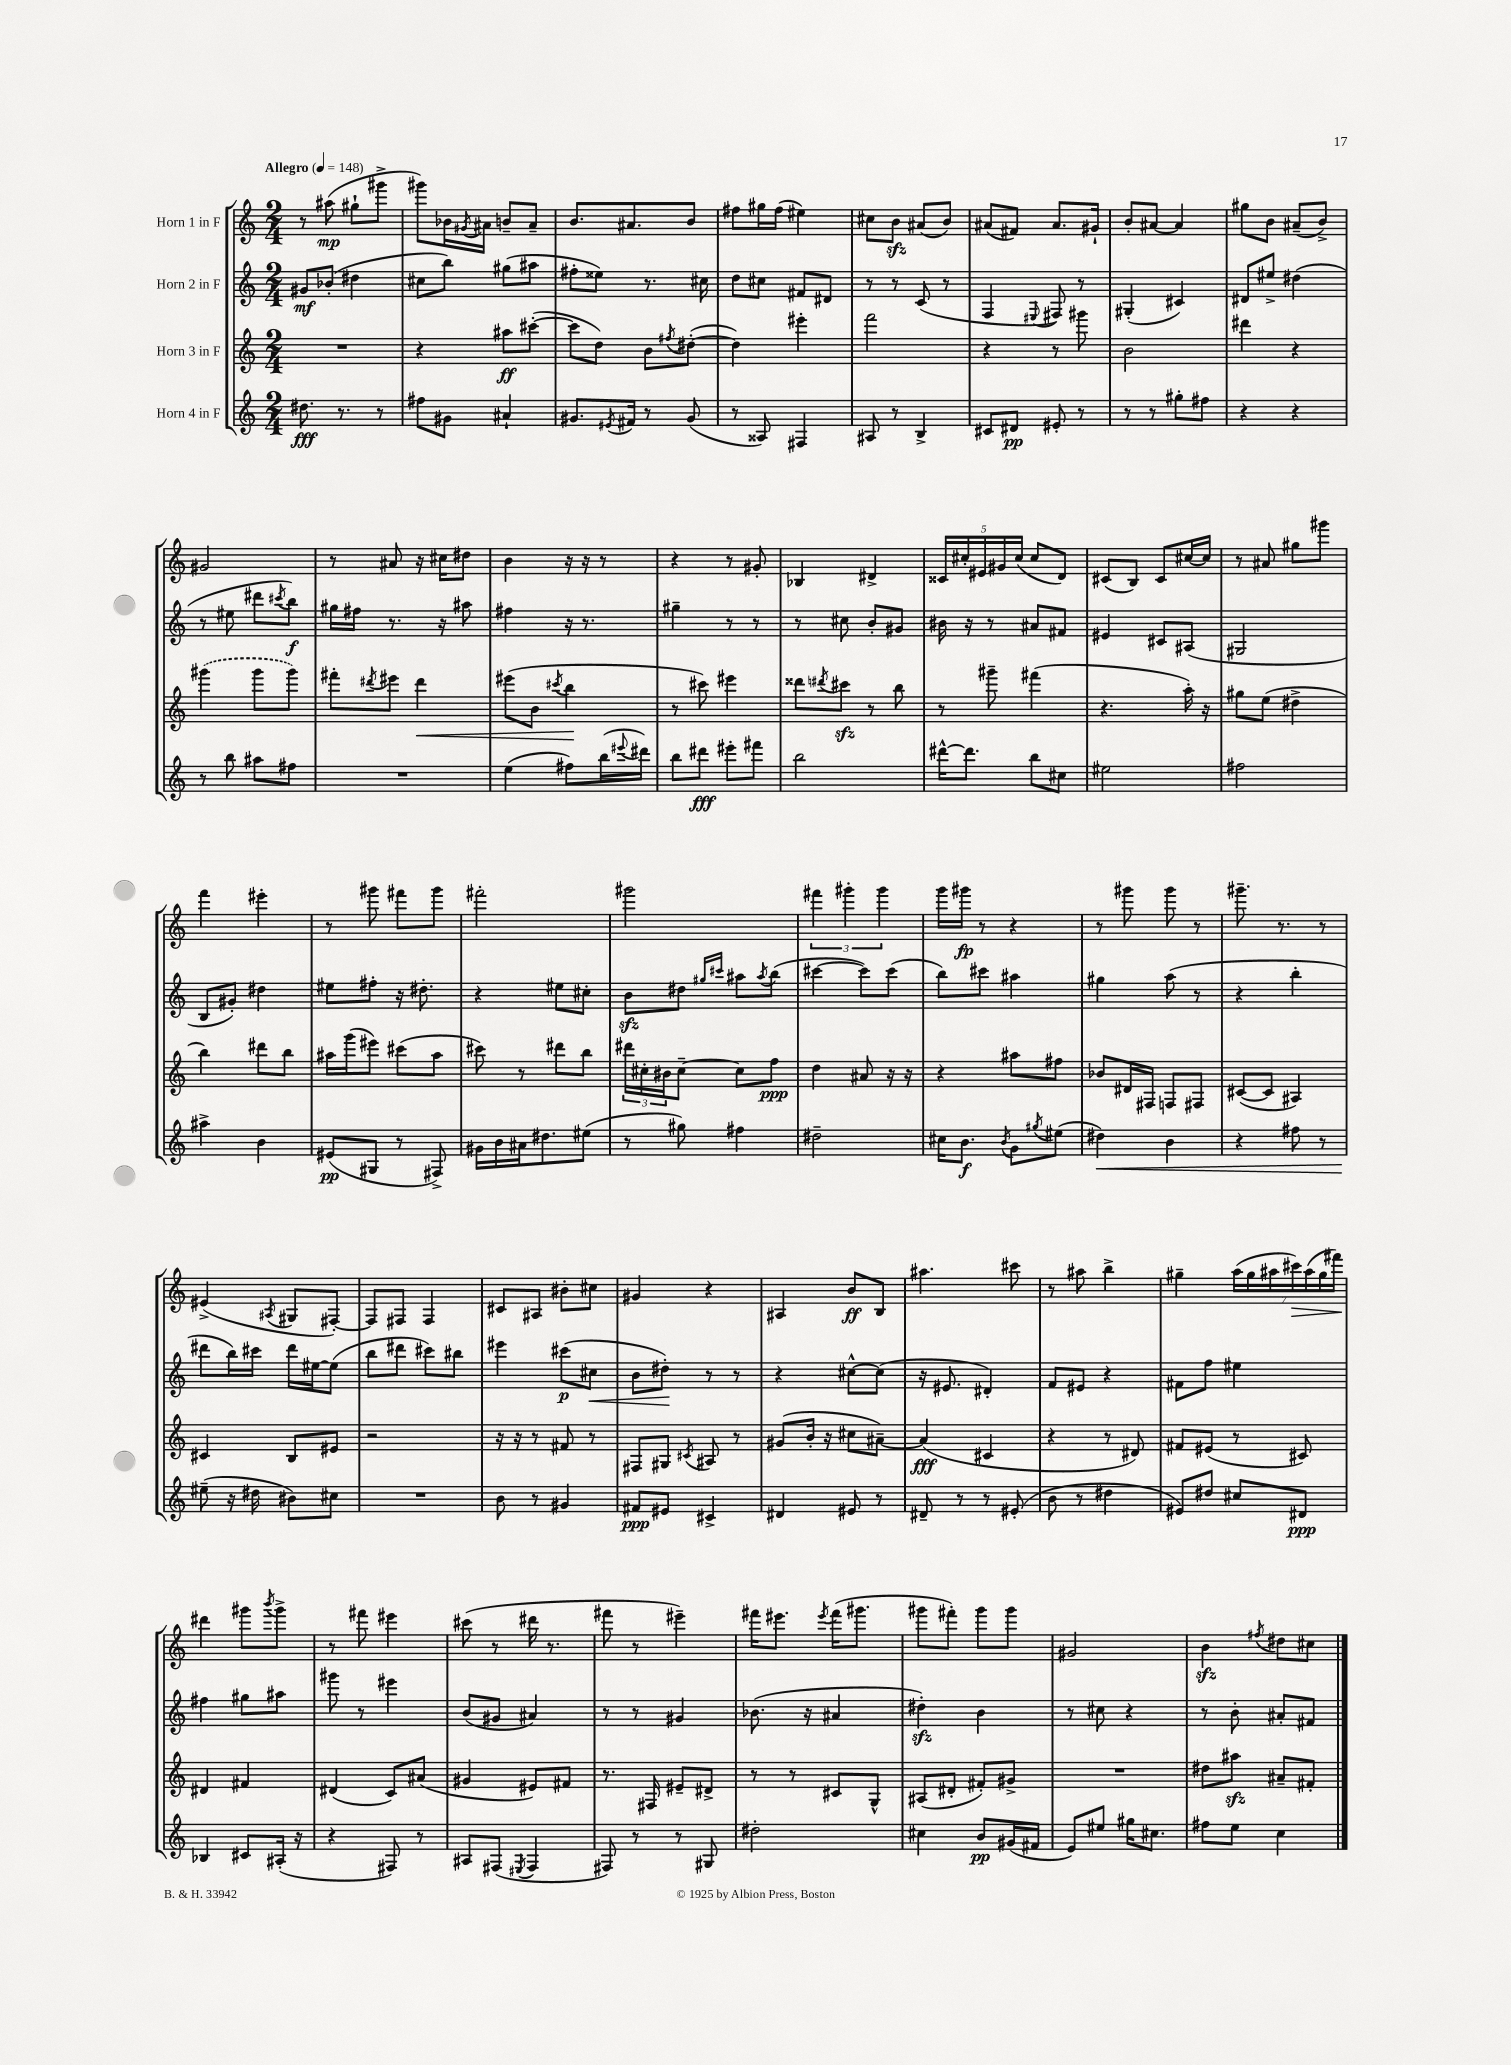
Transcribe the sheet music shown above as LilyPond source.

<<
\new StaffGroup <<
\new Staff = "s0" \with { instrumentName = "Horn 1 in F" } {
    \clef treble \key c \major \numericTimeSignature \time 2/4 \tempo "Allegro" 4 = 148
    r8 ais''8\mp( gis''8-! gis'''8-> |
    gis'''8) bes'16 \acciaccatura { gis'8 } ais'16 b'8-- ais'8-- |
    b'8. ais'8. b'8 |
    fis''8 gis''16 fis''16( eis''4) |
    cis''8 b'8\sfz ais'8( b'8) |
    ais'8( fis'8) ais'8. gis'16-! |
    b'8-. ais'8~ ais'4 |
    gis''8 b'8 ais'8--( b'8->) |
    gis'2 |
    r8 ais'8 r16 cis''16 dis''8 |
    b'4 r16 r16 r8 |
    r4 r8 gis'8-. |
    bes4 dis'4-> |
    \tuplet 5/4 { cisis'16 cis''16-. eis'16 gis'16 cis''16( } cis''8 d'8) |
    cis'8( b8) cis'8 cis''16~ cis''16 |
    r8 ais'8 gis''8 gis'''8 |
    f'''4 eis'''4-. |
    r8 gis'''8 fis'''8 gis'''8 |
    fis'''2-. |
    gis'''2 |
    \tuplet 3/2 { fis'''4 gis'''4-. gis'''4 } |
    g'''16 gis'''16\fp r8 r4 |
    r8 gis'''8 gis'''8 r8 |
    gis'''8.-- r8. r8 |
    eis'4->( \acciaccatura { ais8 } gis8 fis8~-.) |
    fis8 fis8 fis4 |
    cis'8 ais8 bis'8-. cis''8 |
    gis'4 r4 |
    ais4 b'8\ff b8 |
    ais''4. cis'''8 |
    r8 ais''8 b''4-> |
    gis''4-- \tuplet 7/4 { a''16( gis''16 ais''16 cis'''16\>) ais''16( gis''16 fis'''16) } |
    dis'''4\! gis'''8 \acciaccatura { b'''8 } gis'''8-> |
    r8 fis'''8 eis'''4 |
    cis'''8( r8 dis'''16 r8. |
    fis'''8 r8 eis'''4--) |
    fis'''16 eis'''8. \acciaccatura { eis'''8 } fis'''16( gis'''8. |
    gis'''8 fis'''8-.) gis'''8 gis'''8 |
    gis'2 |
    b'4\sfz \acciaccatura { fis''8 } dis''8 cis''8 \bar "|." |
}
\new Staff = "s1" \with { instrumentName = "Horn 2 in F" } {
    \clef treble \key c \major \numericTimeSignature \time 2/4
    gis'8\mf bes'8-.( dis''4 |
    cis''8 b''8) gis''8( ais''8 |
    fis''8-. eisis''8) r8. cis''16 |
    d''8 cis''8 fis'8 dis'8 |
    r8 r8 c'8( r8 |
    f4 \appoggiatura { eis8 } fis8) r8 |
    gis4-.( cis'4) |
    dis'8 eis''8-> dis''4( |
    r8 eis''8 dis'''8 \acciaccatura { cis'''8 } b''8\f) |
    gis''16 fis''16 r8. r16 ais''8 |
    fis''4 r16 r8. |
    gis''4-- r8 r8 |
    r8 cis''8 b'8-. gis'8 |
    bis'16 r16 r8 ais'8 fis'8 |
    eis'4 cis'8 ais8( |
    gis2 |
    b8 gis'8-.) dis''4 |
    eis''8 fis''8-. r16 dis''8.-. |
    r4 eis''8 cis''8-. |
    b'8\sfz dis''8 \grace { gis''16 cis'''16 } ais''8 \acciaccatura { ais''8 } b''8( |
    cis'''4~ cis'''8) cis'''8( |
    b''8) cis'''8 ais''4 |
    gis''4 a''8( r8 |
    r4 b''4-. |
    dis'''8 b''16) cis'''16 dis'''16 eis''16~ eis''8( |
    b''8 dis'''8 cis'''8) bis''8 |
    eis'''4 cis'''8\p( cis''8\< |
    b'8 dis''8-.\!) r8 r8 |
    r4 cis''8~-^ cis''8( |
    r16 eis'8. dis'4-.) |
    f'8 eis'8 r4 |
    fis'8 f''8 eis''4 |
    fis''4 gis''8 ais''8 |
    gis'''8 r8 eis'''4 |
    b'8( gis'8 ais'4) |
    r8 r8 gis'4 |
    bes'8.( r16 ais'4 |
    dis''4-.\sfz) b'4 |
    r8 cis''8 r4 |
    r8 b'8-. ais'8-. fis'8 \bar "|." |
}
\new Staff = "s2" \with { instrumentName = "Horn 3 in F" } {
    \clef treble \key c \major \numericTimeSignature \time 2/4
    R2 |
    r4 ais''8\ff cis'''8~-.( |
    cis'''8 d''8) b'8 \acciaccatura { fis''8 } dis''8~-.( |
    dis''4) eis'''4-. |
    f'''2 |
    r4 r8 gis'''8 |
    b'2 |
    dis'''4 r4 |
    \once \slurDashed gis'''4( gis'''8 gis'''8) |
    fis'''8-. \acciaccatura { dis'''8 } eis'''8 dis'''4\< |
    eis'''8( b'8 \acciaccatura { cis'''8 } b''4\! |
    r8 cis'''8) eis'''4 |
    disis'''8 \acciaccatura { dis'''8 } cis'''8\sfz r8 b''8 |
    r8 gis'''8-- fis'''4( |
    r4. a''16-.) r16 |
    gis''8 e''8( dis''4-> |
    b''4) dis'''8 b''8 |
    ais''16 g'''16( eis'''8) cis'''8( ais''8 |
    cis'''8) r8 dis'''8 b''8 |
    \tuplet 3/2 { dis'''16 cis''16-. bis'16 } cis''8~-- cis''8 f''8\ppp |
    d''4 ais'8 r16 r16 |
    r4 ais''8 fis''8 |
    bes'8 dis'16 fis16 f8 fis8 |
    cis'8~( cis'8 ais4) |
    cis'4 b8 eis'8 |
    r2 |
    r16 r16 r8 fis'8 r8 |
    fis8 gis8 \acciaccatura { cis'8 } ais8 r8 |
    gis'8( b'16-. r16 cis''8 ais'8~--) |
    ais'4\fff( cis'4 |
    r4 r8 dis'8) |
    fis'8 eis'8( r8 cis'8) |
    dis'4 fis'4 |
    dis'4( c'8) ais'8( |
    gis'4 eis'8) fis'8 |
    r8. fis16 eis'8-- dis'8-> |
    r8 r8 cis'8 g8-^ |
    ais8( dis'8-. fis'8-.) gis'8-> |
    R2 |
    dis''8 ais''8\sfz ais'8-- fis'8-. \bar "|." |
}
\new Staff = "s3" \with { instrumentName = "Horn 4 in F" } {
    \clef treble \key c \major \numericTimeSignature \time 2/4
    dis''8.\fff r8. r8 |
    fis''8 gis'8 ais'4-! |
    gis'8. \acciaccatura { eis'8 } fis'16 r8 gis'8( |
    r8 aisis8) fis4 |
    ais8 r8 b4-> |
    cis'8 dis'8\pp eis'8-. r8 |
    r8 r8 gis''8-. fis''8 |
    r4 r4 |
    r8 b''8 ais''8 fis''8 |
    R2 |
    e''4( fis''8) b''16( \appoggiatura { eis'''8 } dis'''16) |
    b''8 dis'''8\fff eis'''8-. fis'''8 |
    b''2 |
    dis'''16~-^ dis'''8. b''8 cis''8 |
    eis''2 |
    fis''2 |
    ais''4-> b'4 |
    eis'8\pp( gis8 r8 fis8->) |
    gis'16 b'16 ais'16 dis''8. eis''8( |
    r8 gis''8) fis''4 |
    dis''2-- |
    cis''16 b'8.\f \acciaccatura { b'8 } g'8 \acciaccatura { gis''8 } eis''8( |
    dis''4\<) b'4 |
    r4 fis''8 r8 |
    eis''8--\!( r16 dis''16 bis'8) cis''8 |
    R2 |
    b'8 r8 gis'4 |
    fis'8\ppp eis'8 cis'4-> |
    dis'4 eis'8 r8 |
    dis'8-- r8 r8 eis'8-.( |
    b'8 r8 dis''4 |
    eis'8) dis''8 cis''8 dis'8\ppp |
    bes4 cis'8 ais16-.( r16 |
    r4 fis8) r8 |
    ais8 fis8( \acciaccatura { eis8 } fis4 |
    fis8) r8 r8 gis8 |
    dis''2-. |
    cis''4 b'8\pp gis'16( fis'16 |
    e'8) eis''8 gis''16 cis''8. |
    fis''8 e''8 c''4 \bar "|." |
}
>>
>>
\layout { \context { \Score \remove "Bar_number_engraver" } }
